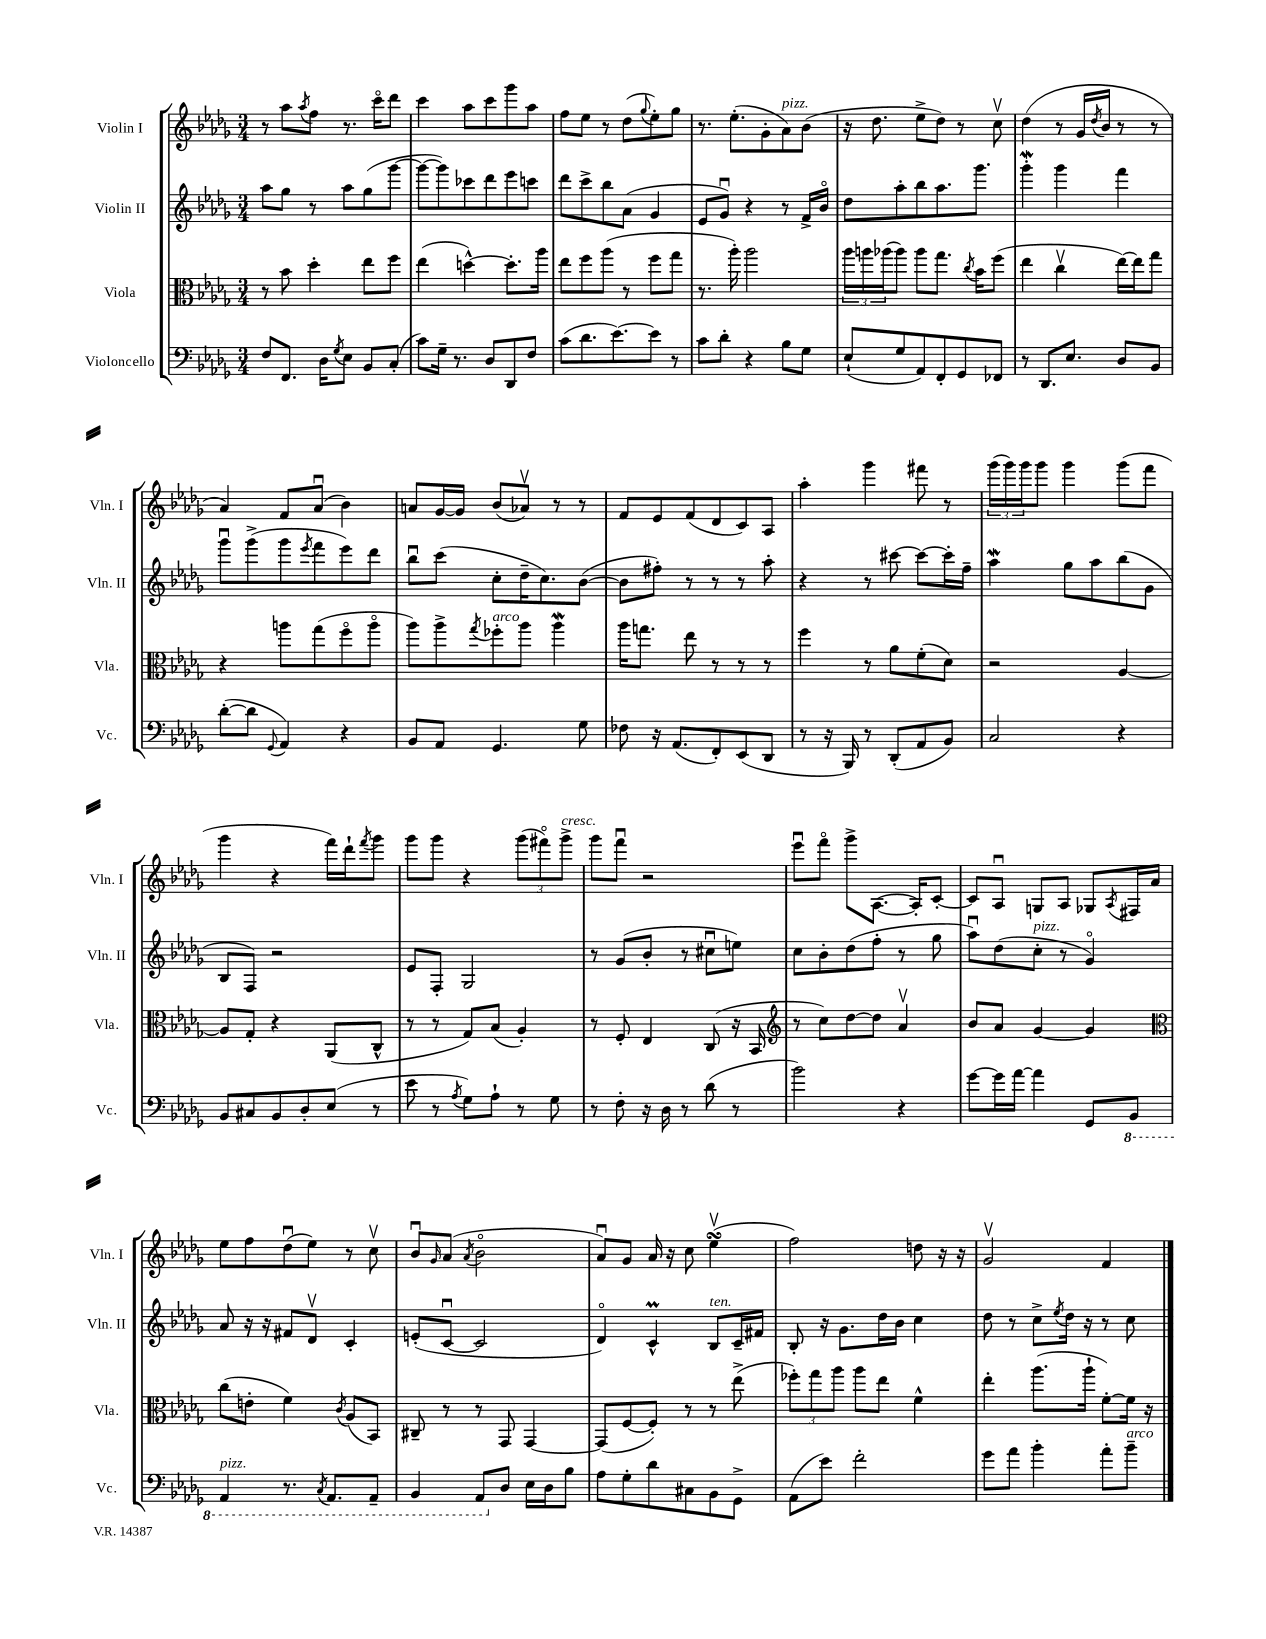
<<
\new StaffGroup <<
\new Staff = "s0" \with { instrumentName = "Violin I" shortInstrumentName = "Vln. I" } {
    \clef treble \key des \major \numericTimeSignature \time 3/4
    r8 aes''8 \acciaccatura { aes''8 } f''8 r8. c'''16\flageolet des'''8 |
    c'''4 aes''8 c'''8 ges'''8 aes''8 |
    f''8 ees''8 r8 des''8( \appoggiatura { ges''8 } ees''8-.) ges''8 |
    r8. ees''8.-.( ges'8-. aes'8^\markup { \italic "pizz." }) bes'8( |
    r16 des''8. ees''8-> des''8) r8 c''8\upbow |
    des''4( r8 ges'16 \acciaccatura { des''8 } bes'16 r8 r8 |
    aes'4) f'8 aes'8\downbow( bes'4) |
    a'8 ges'16~ ges'16 bes'8( aes'8\upbow) r8 r8 |
    f'8 ees'8 f'8( des'8 c'8) aes8 |
    aes''4-. ges'''4 fis'''8 r8 |
    \tuplet 3/2 { ges'''16( ges'''16) ges'''16 } ges'''8 ges'''4 ges'''8( f'''8 |
    ges'''4 r4 f'''16) des'''16-! \acciaccatura { f'''8 } ges'''8 |
    ges'''8 ges'''8 r4 \tuplet 3/2 { ges'''8( fis'''8\flageolet) ges'''8->^\markup { \italic "cresc." } } |
    ges'''8 f'''8\downbow r2 |
    ees'''8\downbow f'''8\flageolet ges'''8-> aes8.~( aes16-.) c'8~-. |
    c'8 aes8\downbow g8 aes8 ges8 \acciaccatura { aes8 } fis16 aes'16 |
    ees''8 f''8 des''8\downbow( ees''8) r8 c''8\upbow |
    bes'8\downbow \grace { ges'16 } aes'8( \acciaccatura { aes'8 } bes'2\flageolet |
    aes'8\downbow) ges'8 aes'16 r16 c''8 ees''4\upbow\turn( |
    f''2) d''8 r16 r16 |
    ges'2\upbow f'4 \bar "|." |
}
\new Staff = "s1" \with { instrumentName = "Violin II" shortInstrumentName = "Vln. II" } {
    \clef treble \key des \major \numericTimeSignature \time 3/4
    aes''8 ges''8 r8 aes''8 ges''8( ges'''8~ |
    ges'''8~ ges'''8) ces'''8 des'''8 ees'''8 c'''8 |
    des'''8 c'''8-> bes''8 aes'8( ges'4 |
    ees'8 ges'8\downbow) r4 r8 f'16-> bes'16\flageolet |
    des''8 aes''8-. bes''8 aes''8. ges'''8. |
    ges'''4-.\mordent ges'''4 f'''4 |
    ges'''8\downbow ges'''8->( ges'''8 \acciaccatura { ees'''8 } f'''8 ees'''8) des'''8 |
    bes''8\downbow c'''8( c''8-. des''16-- c''8.) bes'8~( |
    bes'8 fis''8-.) r8 r8 r8 aes''8-. |
    r4 r8 cis'''8~ cis'''8~ cis'''16-. f''16-- |
    aes''4\mordent ges''8 aes''8 bes''8( ges'8 |
    bes8 f8) r2 |
    ees'8 f8-. ges2 |
    r8 ges'8( bes'8-. r8 cis''8\downbow e''8) |
    c''8 bes'8-. des''8( f''8-. r8 ges''8 |
    aes''8\downbow) des''8( c''8-.^\markup { \italic "pizz." } r8 ges'4\flageolet) |
    aes'8 r16 r16 fis'8 des'8\upbow c'4-. |
    e'8-.( c'8~\downbow c'2 |
    des'4\flageolet) c'4-^\prall bes8^\markup { \italic "ten." } c'16-- fis'16 |
    bes8-. r16 ges'8. des''16 bes'16 c''4 |
    des''8 r8 c''8-> \acciaccatura { ees''8 } des''16 r16 r8 c''8 \bar "|." |
}
\new Staff = "s2" \with { instrumentName = "Viola" shortInstrumentName = "Vla." } {
    \clef alto \key des \major \numericTimeSignature \time 3/4
    r8 bes'8 des''4-. ees''8 f''8 |
    ees''4( d''4~-^) d''8.-. aes''16 |
    ees''8 f''8 aes''8( r8 f''8 ges''8 |
    r8. aes''16-.) aes''2 |
    \tuplet 3/2 { aes''16 a''16 aes''16( } aes''8) aes''8 ges''8. \acciaccatura { c''8 } bes'16 f''8( |
    ees''4 c''4\upbow ees''16~) ees''16 ges''8 |
    r4 a''8 ges''8( f''8\flageolet a''8\flageolet |
    aes''8) aes''8-> \acciaccatura { ges''8 } fes''8-.^\markup { \italic "arco" } aes''8 aes''4\mordent |
    aes''16 g''8. ees''8 r8 r8 r8 |
    f''4 r8 aes'8 f'8-.( des'8) |
    r2 aes4~ |
    aes8 ges8-. r4 aes,8( c8-^ |
    r8 r8 ges8) bes8( aes4-.) |
    r8 f8-. ees4 c8( r16 bes,16 |
    \clef treble r8 c''8) des''8~ des''8 aes'4\upbow |
    bes'8 aes'8 ges'4~ ges'4 |
    \clef alto c''8( e'8-. f'4) \acciaccatura { c'8 } aes8( bes,8) |
    cis8-- r8 r8 ges,8 ges,4~ |
    ges,8( f8~ f8-.) r8 r8 ees''8->( |
    \tuplet 3/2 { fes''8-.) ges''8 aes''8 } aes''8 ees''8 f'4-^ |
    ees''4-. aes''8.( aes''16-! f'8~-.) f'16 r16 \bar "|." |
}
\new Staff = "s3" \with { instrumentName = "Violoncello" shortInstrumentName = "Vc." } {
    \clef bass \key des \major \numericTimeSignature \time 3/4
    f8 f,8. des16 \acciaccatura { ges8 } ees8 bes,8 c8-.( |
    c'8) ges16-- r8. des8 des,8 f8 |
    c'8( des'8. ees'8.~) ees'8 r8 |
    c'8 des'8-. r4 bes8 ges8 |
    ees8-!( ges8 aes,8) f,8-. ges,8 fes,8 |
    r8 des,8. ees8. des8 bes,8 |
    des'8~-.( des'8 \appoggiatura { ges,8 } aes,4) r4 |
    bes,8 aes,8 ges,4. ges8 |
    fes8 r16 aes,8.( f,8-.) ees,8( des,8 |
    r8 r16 bes,,16) r8 des,8-.( aes,8 bes,8) |
    c2 r4 |
    bes,8 cis8 bes,8 des8-. ees8( r8 |
    ees'8 r8 \acciaccatura { aes8 } ges8) aes8-! r8 ges8 |
    r8 f8-. r16 des16 r8 des'8( r8 |
    bes'2) r4 |
    ges'8~ ges'16 aes'16~ aes'4 ges,8 \ottava #-1 bes,,8 |
    aes,,4^\markup { \italic "pizz." } r8. \acciaccatura { c,8 } aes,,8. aes,,8-- |
    bes,,4 aes,,8 \ottava #0 des8 ees16 des16 bes8 |
    aes8 ges8-. des'8 cis8 bes,8 ges,8-> |
    aes,8( ees'8) f'2-. |
    ges'8 aes'8 bes'4-. aes'8-. bes'8--^\markup { \italic "arco" } \bar "|." |
}
>>
>>
\layout { \context { \Score \remove "Bar_number_engraver" } }
